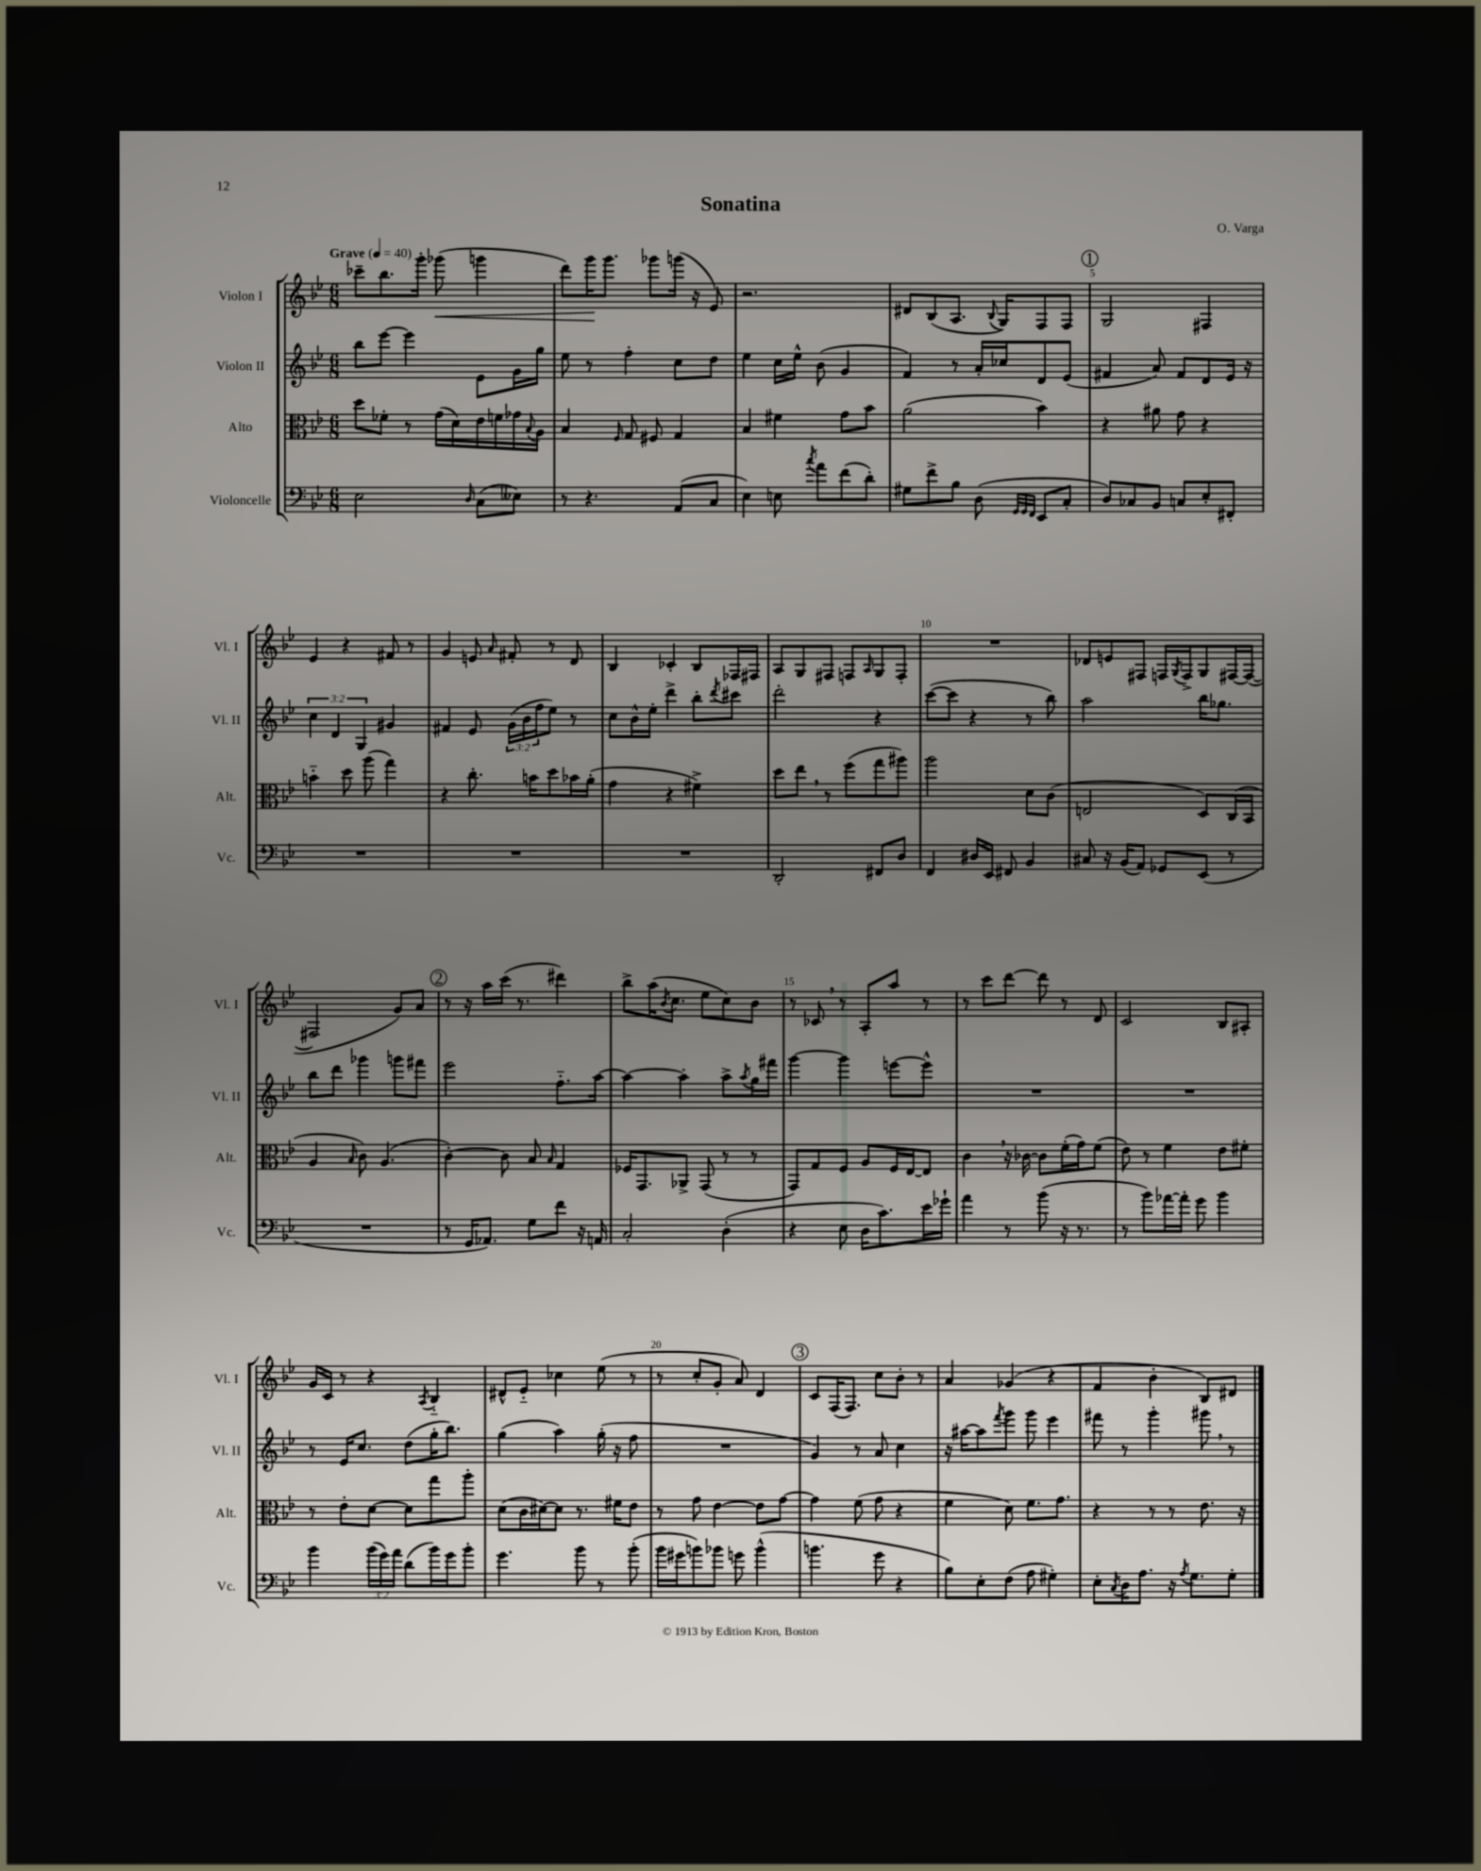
\header { title = "Sonatina" composer = "O. Varga" }
<<
\new StaffGroup <<
\new Staff = "s0" \with { instrumentName = "Violon I" shortInstrumentName = "Vl. I" } {
    \clef treble \key bes \major \numericTimeSignature \time 6/8 \tempo "Grave" 4 = 40
    ces'''8-- bes''8. g'''16-. ges'''8\<( g'''4 |
    d'''8) g'''16\! g'''8. ges'''8 g'''16( r16 ees'8) |
    r2. |
    dis'8 bes8( a8. \appoggiatura { bes8 } g16) f8 f8 |
    \mark \markup { \circle "1" } g2 fis4 |
    ees'4 r4 fis'8 r8 |
    g'4 e'8 \grace { a'16 } fis'8-. r8 d'8 |
    bes4 ces'4-. bes8 fes16 fis16 |
    a8 g8 fis8 f8 \grace { a16 } g8 f8-. |
    R2. |
    des'8 e'8 fis8 f16 \acciaccatura { g8 } f16-> g8 fis16~ fis16~( |
    fis2 g'8) a'8 |
    \mark \markup { \circle "2" } r8 r16 a''16 c'''16( r8. dis'''4) |
    bes''8-> a''16( \acciaccatura { bes'8 } c''8. ees''8 c''8) bes'8 |
    r8 ces'8 \breathe r8 a8-. a''8 r8 |
    r8 c'''8 d'''8~ d'''8 r8 d'8 |
    c'2 bes8 ais8-. |
    g'16 c'16 r8 r4 \acciaccatura { a8 } bes4-_ |
    dis'8-^ ees'8-_ ces''4 ees''8( r8 |
    r8 c''8-. g'8-. a'8) d'4 |
    \mark \markup { \circle "3" } c'8 f16( f8.) c''8 bes'8-. r8 |
    a'4 ges'4( r4 |
    f'4 bes'4-. bes8) dis'8 \bar "|." |
}
\new Staff = "s1" \with { instrumentName = "Violon II" shortInstrumentName = "Vl. II" } {
    \clef treble \key bes \major \numericTimeSignature \time 6/8 \override Staff.TupletNumber.text = #tuplet-number::calc-fraction-text
    bes''8 ees'''8~ ees'''4 ees'8 g'16 g''16 |
    ees''8 r8 f''4-. c''8 d''8 |
    ees''4 c''16 ees''16-^ bes'8( g'4 |
    f'4) r8 a'16-. ces''16 d'8 ees'8( |
    \mark \markup { \circle "1" } fis'4 a'8) fis'8 d'8 ees'16 r16 |
    \tuplet 3/2 { c''4 d'4 g4 } gis'4 |
    fis'4 ees'8 \tuplet 3/2 { g'16( bes'16 f''16 } ees''8) r8 |
    c''8 bes'16-^ ees''16-. d'''4-> bes''8-. \acciaccatura { d'''8 } cis'''8 |
    d'''2-. r4 |
    c'''8~( c'''8 r4 r8 bes''8) |
    a''2 bes''16 ges''8. |
    bes''8 d'''8 ges'''4 g'''8 fis'''8 |
    \mark \markup { \circle "2" } ees'''2 f''8.-_ a''16~ |
    a''4~ a''4-. a''8-> \acciaccatura { a''8 } g''16 fis'''16 |
    g'''4~ g'''4 e'''8~ e'''8-^ |
    R2. |
    R2. |
    r8 ees'16 c''8. d''8( g''16-. bes''8.) |
    g''4( a''4) g''16-.( r16 f''8 |
    R2. |
    \mark \markup { \circle "3" } g'4) r8 a'8 c''4 |
    r16 ais''16~ ais''8 \acciaccatura { f'''8 } g'''8 g'''8 ees'''4 |
    fis'''8 r8 g'''4-. gis'''8 \breathe r8 \bar "|." |
}
\new Staff = "s2" \with { instrumentName = "Alto" shortInstrumentName = "Alt." } {
    \clef alto \key bes \major \numericTimeSignature \time 6/8
    d''8 fes'8-. r8 g'16( d'16) ees'16 f'16 ges'16 \appoggiatura { bes8 } a16 |
    bes4 \grace { f16 } g8 fis8 g4 |
    bes4 fis'4 g'8 bes'8 |
    a'2( bes'4) |
    \mark \markup { \circle "1" } r4 ais'8 g'8 r4 |
    b'4-_ d''8 a''8( g''4) |
    r4 c''8.-. b'16 d''8 bes'16 a'16-.( |
    g'4 r4 fis'4->) |
    d''8 ees''8 \breathe r8 f''8( g''8 ais''8) |
    a''2 d'8 c'8( |
    e2 d8) c16( bes,16 |
    a4 \grace { bes16 } c'8) a4.( |
    \mark \markup { \circle "2" } c'4~-.) c'8 bes8 \grace { bes16 } g4 |
    fes16 g,8. aes,8-> g,8( r8 r8 |
    g,8) g8 f8 a8 f16 ees16~ ees8 |
    c'4 \breathe r16 ces'16~ ces'8 f'16-.( g'16) f'8( |
    ees'8) r8 f'4 ees'8 fis'8-. |
    r8 ees'8-. d'8~ d'8 g''8 a''8-. |
    d'8( c'16 dis'16~) dis'8 r8. fis'16 ees'8 |
    r8 g'8 ees'4~ ees'8 g'8~ |
    \mark \markup { \circle "3" } g'4 f'8( g'8 r4 |
    f'4 d'8) f'8. g'8. |
    r4 r8 r8 ees'8. r16 \bar "|." |
}
\new Staff = "s3" \with { instrumentName = "Violoncelle" shortInstrumentName = "Vc." } {
    \clef bass \key bes \major \numericTimeSignature \time 6/8 \override Staff.TupletNumber.text = #tuplet-number::calc-fraction-text
    ees2 \grace { d16 } c8( eeses8) |
    r8 r4. a,8( c8 |
    ees4) e8 \acciaccatura { c''8 } a'8 f'8( d'8-.) |
    gis8 f'8-> bes8 d8( \grace { g,32 g,32 f,32 } ees,8 c8-. |
    \mark \markup { \circle "1" } d8) ces8 bes,8 c8 ees8-. fis,8-. |
    R2. |
    R2. |
    R2. |
    d,2-. fis,8 d8 |
    f,4 dis16 ees,16 fis,8 bes,4 |
    cis8 r16 bes,16( a,8) ges,8 ees,8( r8 |
    R2. |
    \mark \markup { \circle "2" } r8 g,16 aes,8.) g8 f'8 r16 a,16 |
    c2-. d4-.( |
    r4 ees8 d16 c'8.) ees'16 ges'16-! |
    a'4 r8 bes'8( r16 r8. |
    r8 bes'8) aes'16~ aes'16-. g'8 bes'4 |
    bes'4 \tuplet 3/2 { bes'16( g'16) a'16 } d'8( bes'16) g'16 bes'8-. |
    g'4. bes'8 r8 bes'8-.( |
    bes'16 gis'16 b'8) bes'8 g'8 bes'4-^( |
    \mark \markup { \circle "3" } b'4. g'8 r4 |
    bes8) ees8-. f8( a8 gis4-.) |
    ees8-. \acciaccatura { c8 } d16 a8. r16 \acciaccatura { a8 } g8. g8-. \bar "|." |
}
>>
>>
\layout { \context { \Score \override BarNumber.break-visibility = ##(#f #t #t) barNumberVisibility = #(every-nth-bar-number-visible 5) } }
